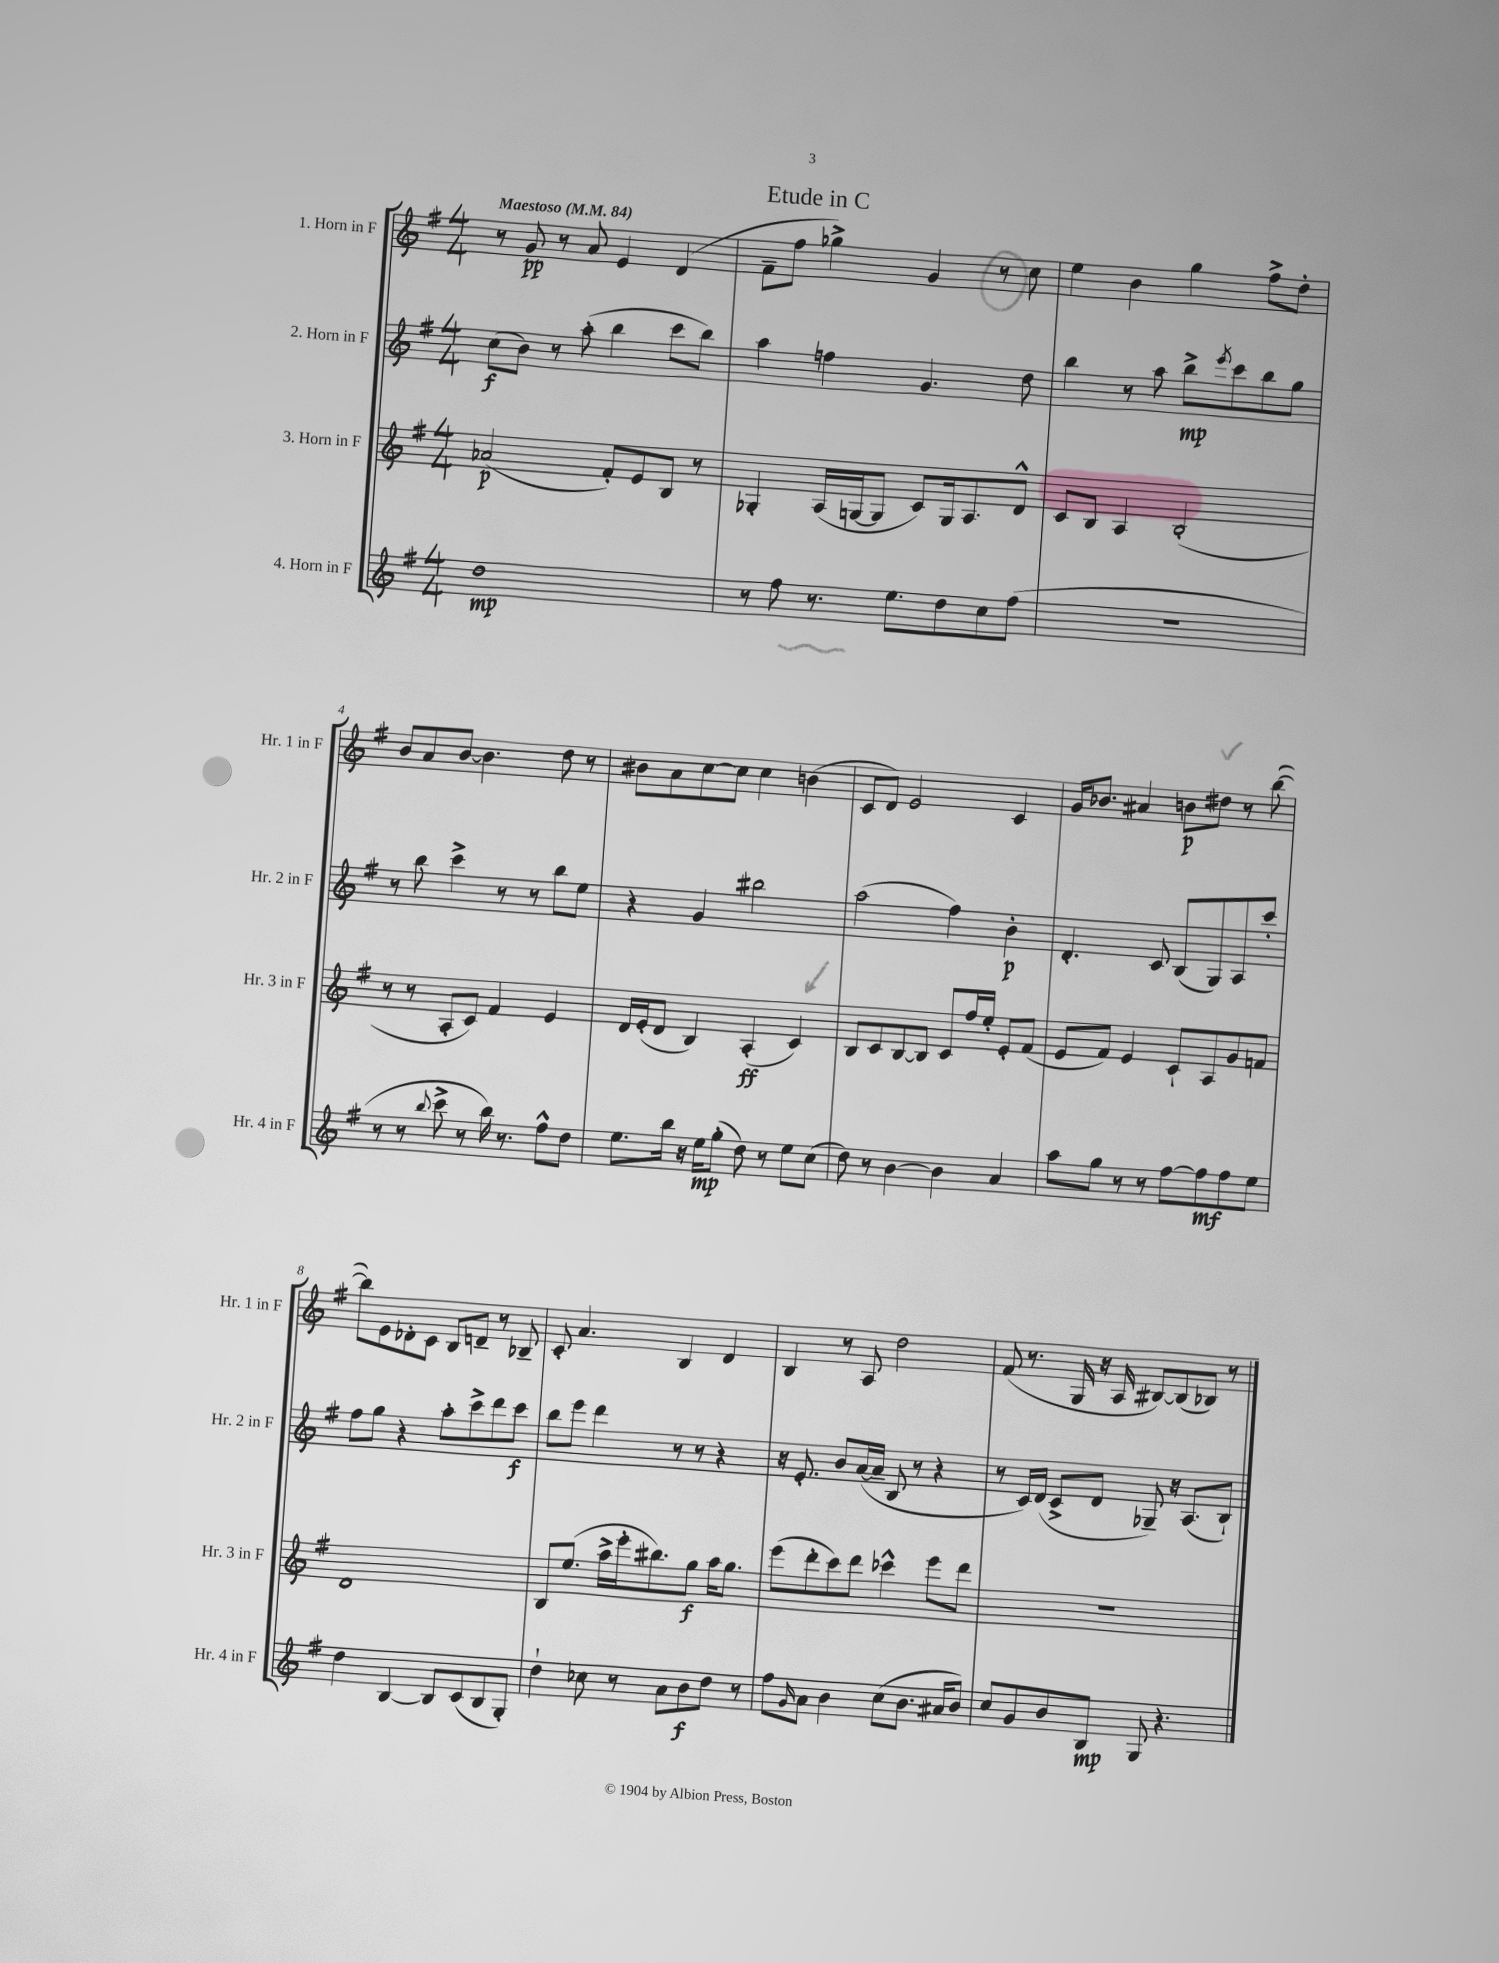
\header { title = "Etude in C" }
<<
\new StaffGroup <<
\new Staff = "s0" \with { instrumentName = "1. Horn in F" shortInstrumentName = "Hr. 1 in F" } {
    \clef treble \key g \major \numericTimeSignature \time 4/4 \tempo "Maestoso" 4 = 84
    r8 g'8\pp r8 a'8 e'4 d'4( |
    fis'8-- fis''8 ges''4->) g'4 r8 c''8 |
    e''4 b'4 g''4 fis''8-> d''8-. |
    b'8 a'8 b'8~ b'4. d''8 r8 |
    bis'8 a'8 c''8~ c''8 c''4 b'4( |
    c'8 d'8) e'2 c'4 |
    g'16 bes'8. ais'4 b'8\p dis''8 r8 b''8~( |
    b''8) e'8 des'8-. c'8 b8 d'8-- r8 bes8-- |
    c'8-. a'4. b4 d'4 |
    b4 r8 a8 d''2 |
    fis'8( r8. g16 r16 a16 bis8~) bis8( bes8) r8 \bar "|." |
}
\new Staff = "s1" \with { instrumentName = "2. Horn in F" shortInstrumentName = "Hr. 2 in F" } {
    \clef treble \key g \major \numericTimeSignature \time 4/4
    c''8\f( b'8) r8 a''8-.( b''4 c'''8 b''8) |
    a''4 f''4 g'4. d''8 |
    b''4 r8 a''8 b''8->\mp \acciaccatura { e'''8 } c'''8 b''8 g''8 |
    r8 b''8 c'''4-> r8 r8 b''8 e''8 |
    r4 g'4 bis''2 |
    a''2( fis''4) b'4-.\p |
    d'4.-. c'8 b8( g8) a8 c'''8-. |
    fis''8 g''8 r4 a''8-. c'''8-> d'''8 c'''8\f |
    b''8 e'''8 d'''4 r8 r8 r4 |
    r16 e'8.-. b'8 a'16~( a'16-- b8 r8 r4 |
    r8 c'16) d'16( c'8-> d'8 ges8--) r16 a8.( b8-!) \bar "|." |
}
\new Staff = "s2" \with { instrumentName = "3. Horn in F" shortInstrumentName = "Hr. 3 in F" } {
    \clef treble \key g \major \numericTimeSignature \time 4/4
    aes'2\p( fis'8-.) e'8 b8 r8 |
    ges4-. a16( g16~ g8 c'8) g16 a8. d'8-^ |
    c'8 b8 a4 b2-.( |
    r8 r8 a8-. c'8) fis'4 e'4 |
    d'16 e'16-.( d'8 b4) a4-.\ff( c'4) |
    b8 c'8 b8~ b8 c'8 fis''16 e''16-. e'8-. fis'8( |
    e'8 fis'8) e'4 c'8-! a8 g'8 f'8 |
    d'1 |
    b8 e''8.( a''16-> e'''16-. bis''8.) g''8\f a''16 g''8. |
    e'''8( d'''8-. c'''8) d'''8 ces'''4-^ e'''8 d'''8 |
    R1 \bar "|." |
}
\new Staff = "s3" \with { instrumentName = "4. Horn in F" shortInstrumentName = "Hr. 4 in F" } {
    \clef treble \key g \major \numericTimeSignature \time 4/4
    d''1\mp |
    r8 fis''8 r8. e''8. d''8 c''8 fis''8( |
    R1 |
    r8 r8 \appoggiatura { b''8 } c'''8-> r8 b''16) r8. fis''8-^ d''8 |
    e''8. b''16 r16 e''16\mp g''8-.( d''8) r8 e''8 c''8( |
    d''8) r8 b'4~ b'4 a'4 |
    a''8 g''8 r8 r8 fis''8~ fis''8\mf fis''8 e''8 |
    d''4 b4~ b8 c'8( b8 g8-.) |
    d''4-! ces''8 r8 a'8 b'8\f d''8 r8 |
    fis''8 \grace { g'16 } a'8 b'4 c''8( b'8. ais'16 b'8) |
    c''8 g'8 b'8 b8\mp g8 r4. \bar "|." |
}
>>
>>
